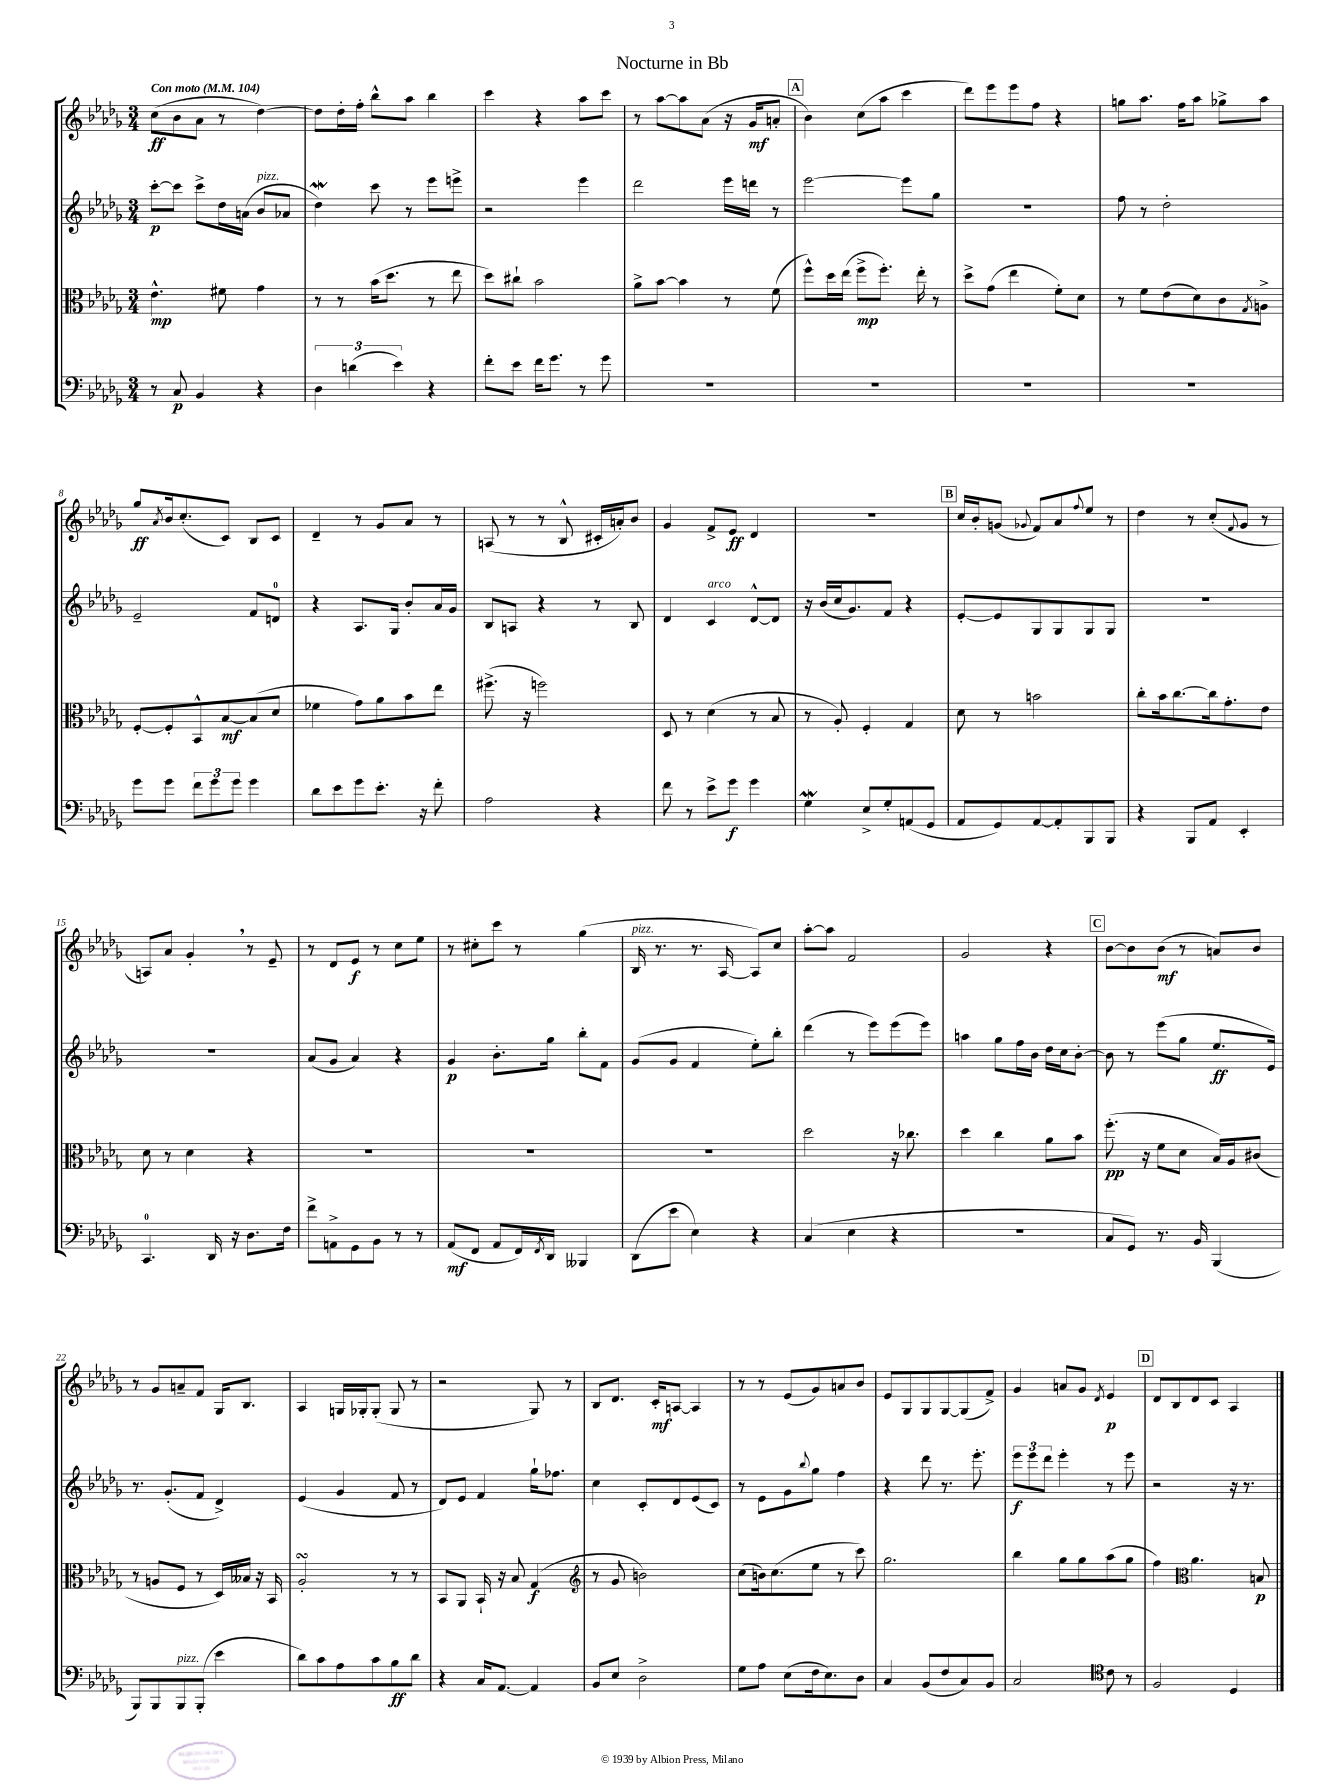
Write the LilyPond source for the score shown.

\header { title = "Nocturne in Bb" }
<<
\new StaffGroup <<
\new Staff = "s0" {
    \clef treble \key des \major \numericTimeSignature \time 3/4 \tempo "Con moto" 4 = 104
    c''8\ff( bes'8 aes'8 r8 des''4~) |
    des''8 des''16-. f''16-. bes''8-^ aes''8 bes''4 |
    c'''4 r4 aes''8 c'''8 |
    r8 aes''8~ aes''8 aes'8( r16 ges'16\mf a'8-. |
    \mark \markup { \box "A" } bes'4) c''8( aes''8 c'''4 |
    des'''8) ees'''8 ees'''8 f''8 r4 |
    g''8 aes''8. f''16 aes''8 ges''8-> aes''8 |
    ges''8\ff \acciaccatura { aes'8 } bes'16 c''8.-.( c'8) bes8 c'8 |
    des'4-- r8 ges'8 aes'8 r8 |
    a8( r8 r8 bes8-^ cis'16-. a'16-.) bes'8 |
    ges'4 f'8-> ees'8\ff des'4 |
    R2. |
    \mark \markup { \box "B" } c''16 bes'16-. g'8( \appoggiatura { ges'8 } f'8) aes'8 \appoggiatura { f''8 } ees''8 r8 |
    des''4 r8 c''8-.( \appoggiatura { f'8 } ges'8 r8 |
    a8) aes'8 ges'4-. \breathe r8 ees'8-- |
    r8 des'8 ees'8\f r8 c''8 ees''8 |
    r8 cis''8-. c'''8 r8 ges''4( |
    bes16^\markup { \italic "pizz." } r8. r8. aes16~ aes8) c''8 |
    aes''8~-. aes''8 f'2 |
    ges'2 r4 |
    \mark \markup { \box "C" } bes'8~ bes'8 bes'8\mf( r8 a'8) bes'8 |
    r8 ges'8 a'8-- f'8 ges16 bes8. |
    aes4 g16 ges16-. ges8-.( ges8 r8 |
    r2 ges8) r8 |
    bes8 des'8. c'16-.\mf a8~ a4 |
    r8 r8 ees'8( ges'8) a'8 bes'8 |
    ees'8 ges8 ges8 ges8~ ges8( f'8->) |
    ges'4 a'8 ges'8 \acciaccatura { des'8 } ees'4\p |
    \mark \markup { \box "D" } des'8 bes8 des'8 c'8 aes4 \bar "|." |
}
\new Staff = "s1" {
    \clef treble \key des \major \numericTimeSignature \time 3/4
    c'''8~-.\p c'''8 c'''8-> des''16 a'16( bes'8^\markup { \italic "pizz." } aes'8 |
    des''4\mordent) c'''8 r8 ees'''8 e'''8-> |
    r2 ees'''4 |
    des'''2 ees'''16 d'''16 r8 |
    \mark \markup { \box "A" } ees'''2~ ees'''8 ges''8 |
    R2. |
    f''8 r8 des''2-. |
    ees'2-- f'8 d'8-0 |
    r4 aes8. ges16 bes'8-. aes'16 ges'16 |
    bes8 a8 r4 r8 bes8 |
    des'4 c'4^\markup { \italic "arco" } des'8~-^ des'8 |
    r16 bes'16( c''16 ges'8.) f'8 r4 |
    \mark \markup { \box "B" } ees'8~-. ees'8 ges8 ges8 ges8 ges8 |
    R2. |
    R2. |
    aes'8( ges'8 aes'4) r4 |
    ges'4\p bes'8.-. ges''16 bes''8-. f'8 |
    ges'8( ges'8 f'4 ees''8-.) bes''8-. |
    des'''4( r8 ees'''8) ees'''8( ees'''8) |
    a''4 ges''8 f''16 bes'16 des''16 c''16 bes'8~-. |
    \mark \markup { \box "C" } bes'8 r8 ees'''8( ges''8 ees''8.\ff ees'16) |
    r8. ges'8.-.( f'8 des'4->) |
    ees'4( ges'4 f'8 r8 |
    des'8) ees'8 f'4 ges''16-! fes''8. |
    c''4 c'8-. des'8 ees'8( c'8) |
    r8 ees'8 ges'8 \appoggiatura { bes''8 } ges''8 f''4 |
    r4 des'''8 r8. ees'''8.-. |
    \tuplet 3/2 { ees'''8\f ees'''8 des'''8 } ees'''4-. r8 ees'''8 |
    \mark \markup { \box "D" } r2 r16 r8. \bar "|." |
}
\new Staff = "s2" {
    \clef alto \key des \major \numericTimeSignature \time 3/4
    ees'4.-^\mp fis'8 ges'4 |
    r8 r8 bes'16( des''8. r8 ees''8 |
    des''8) cis''8-! bes'2 |
    aes'8-> bes'8~ bes'4 r8 f'8( |
    \mark \markup { \box "A" } f''8-^) des''16 ees''16( f''8->\mp f''8.-.) ees''16-. r8 |
    des''8-> ges'8( ees''4 f'8-.) des'8 |
    r8 f'8 ees'8( des'8) c'8 \acciaccatura { ges8 } a8-> |
    f8~-. f8-. bes,8-^ bes8~\mf bes8( des'8 |
    fes'4 ges'8) aes'8 bes'8 ees''8 |
    fis''8.->( r16 f''2) |
    des8 r8 des'4( r8 bes8 |
    r8 aes8-.) f4-. ges4 |
    \mark \markup { \box "B" } des'8 r8 b'2 |
    c''8-. bes'16 c''8.~ c''16 ges'8.-. ees'8 |
    des'8 r8 des'4 r4 |
    R2. |
    R2. |
    R2. |
    des''2 r16 ces''8. |
    des''4 c''4 aes'8 bes'8 |
    \mark \markup { \box "C" } f''8.-.\pp( r16 f'8 des'8 bes16) aes16 cis'8( |
    r8 a8 f8 r8 des16) beses16 r16 bes,16 |
    aes2-.\turn r8 r8 |
    bes,8 aes,8 bes,16-! r16 bes8 ges4\f( |
    \clef treble r8 ges'8 b'2) |
    c''8( b'16) c''8.( ees''8 r8 c'''8) |
    ges''2. |
    bes''4 ges''8 ges''8 aes''8( ges''8 |
    \mark \markup { \box "D" } f''4) \clef alto aes'4. b8\p \bar "|." |
}
\new Staff = "s3" {
    \clef bass \key des \major \numericTimeSignature \time 3/4
    r8 c8\p bes,4 r4 |
    \tuplet 3/2 { des4 d'4( ees'4) } r4 |
    f'8-. ees'8 f'16 ges'8. r8 ges'8 |
    R2. |
    \mark \markup { \box "A" } R2. |
    R2. |
    R2. |
    ges'8 ges'8 \tuplet 3/2 { f'8 ges'8 ges'8 } ges'4 |
    des'8 ees'8 ges'8 ees'8.-. r16 f'8-. |
    aes2 r4 |
    f'8 r8 ees'8-> ges'8\f ges'4 |
    ges4\mordent ees8-> ges8-. a,8( ges,8 |
    \mark \markup { \box "B" } aes,8 ges,8) aes,8~ aes,8-. bes,,8 bes,,8 |
    r4 bes,,8 aes,8 ees,4-. |
    c,4.-0 des,16 r16 des8. f16 |
    f'8-> a,8-> ges,8 bes,8 r8 r8 |
    aes,8\mf( f,8 aes,8 f,16) \acciaccatura { f,8 } des,16 beses,,4 |
    des,8( ees'8 ees4) r4 |
    c4( ees4 r4 |
    R2. |
    \mark \markup { \box "C" } c8 ges,8) r8. bes,16 bes,,4( |
    bes,,8) bes,,8 bes,,8^\markup { \italic "pizz." } bes,,8-.( ees'4 |
    des'8) c'8 aes8 c'8 bes8\ff des'8 |
    r4 c16 aes,8.~ aes,4 |
    bes,8 ees8 des2-> |
    ges8 aes8 ees8( f16 ees8.) des8 |
    c4 bes,8( f8 c8) bes,8 |
    c2 \clef tenor c'8 r8 |
    \mark \markup { \box "D" } f2 des4 \bar "|." |
}
>>
>>
